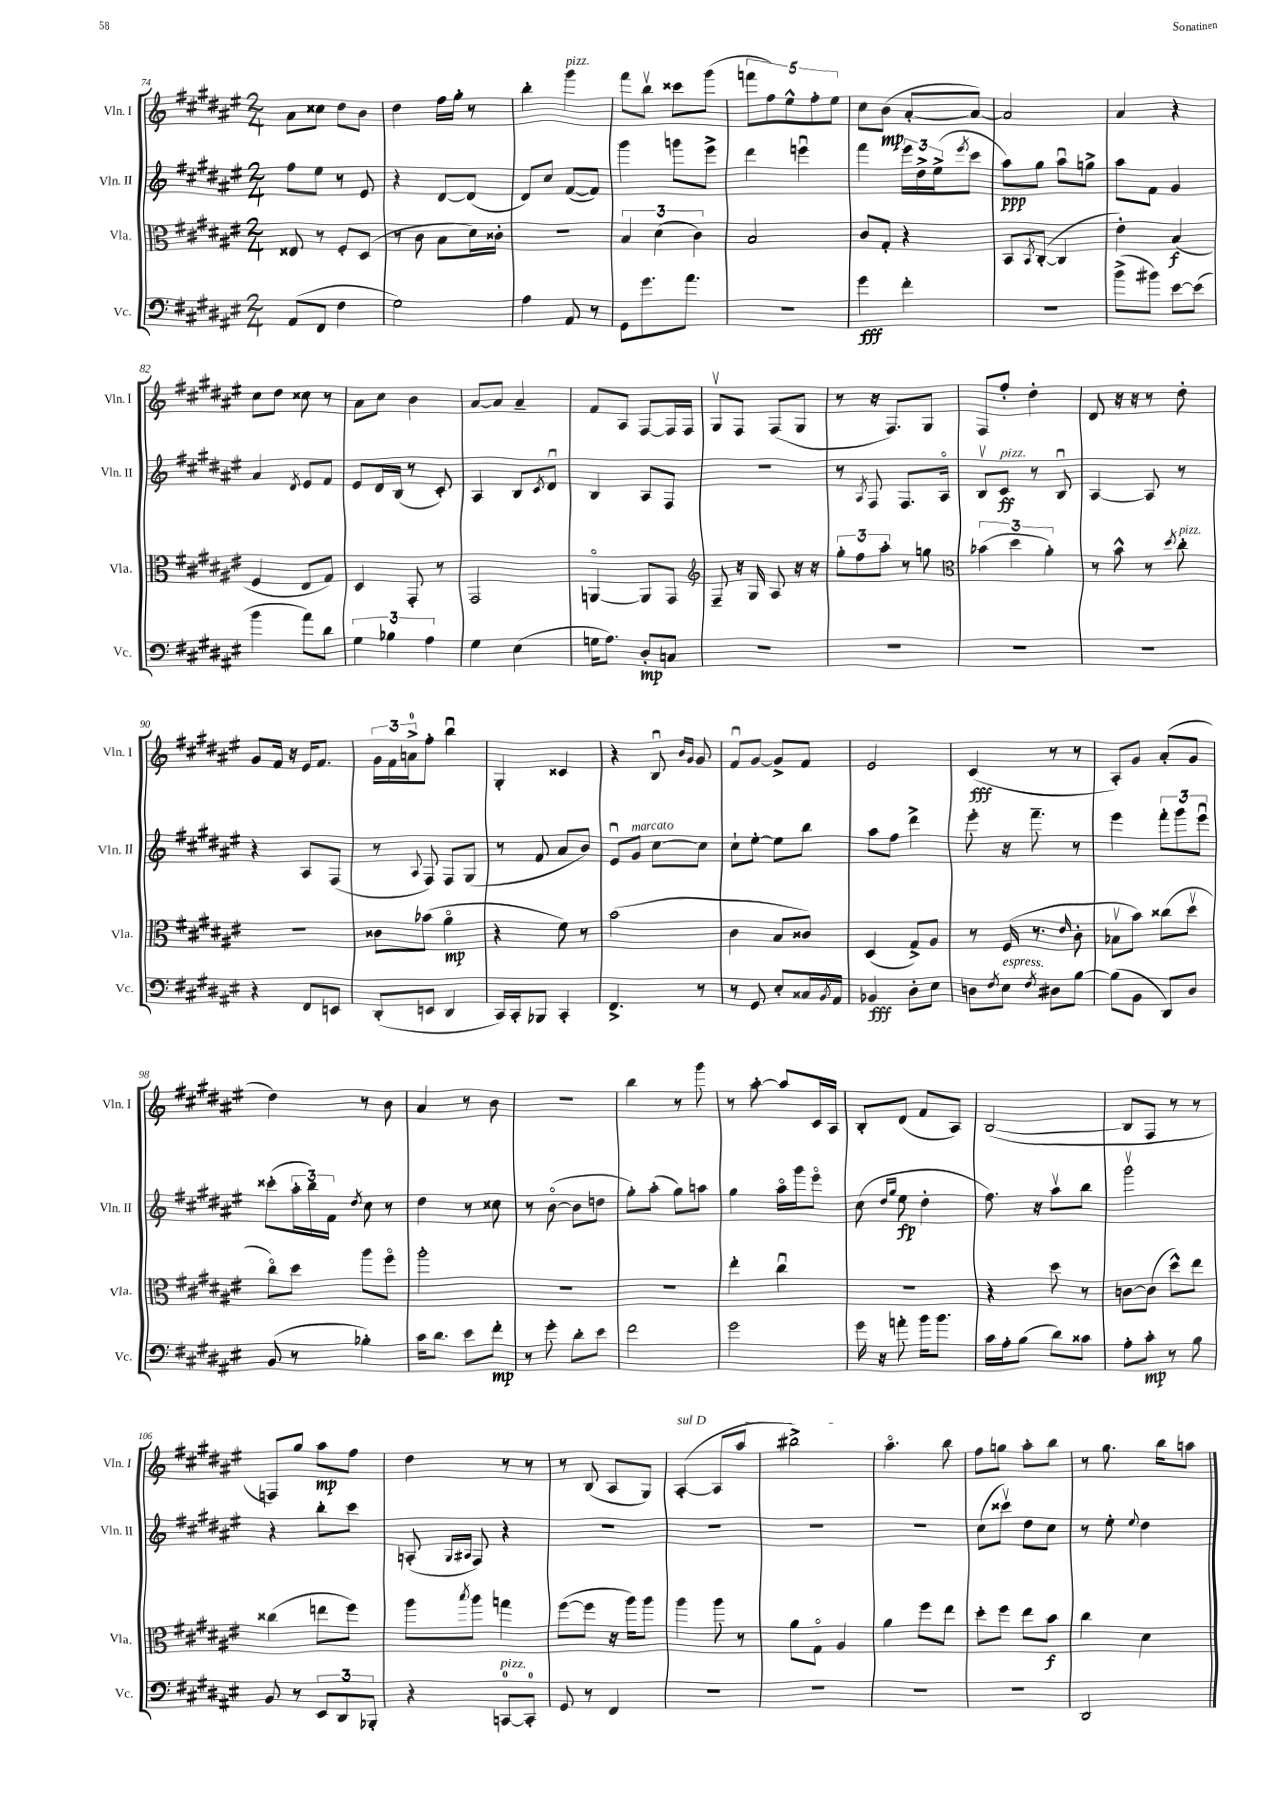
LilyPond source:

<<
\new StaffGroup <<
\new Staff = "s0" \with { instrumentName = "Vln. I" shortInstrumentName = "Vln. I" } {
    \clef treble \key fis \major \numericTimeSignature \time 2/4
    ais'8 cisis''8 dis''8 b'8 |
    dis''4 fis''16 gis''16-. r8 |
    b''4-. gis'''4^\markup { \italic "pizz." } |
    fis'''8 b''8\upbow cisis'''8 gis'''8( |
    \tuplet 5/4 { f'''8 fis''8) eis''8-^ fis''8-. eis''8 } |
    cis''8 b'8\mp( ais'8~-. ais'8~) |
    ais'2 |
    ais'4 r4 |
    cis''8 dis''8 cisis''8 r8 |
    ais'8 cis''8 b'4 |
    ais'8~ ais'8 ais'4-- |
    fis'8 ais8 fis8~ fis16 fis16 |
    gis8\upbow fis8 fis8( gis8 |
    r8 r16 fis8.) gis8 |
    fis8 fis''8-. dis''4-. |
    dis'8 r16 r16 r8 dis''8-. |
    gis'8 fis'16 r16 eis'16 fis'8. |
    \tuplet 3/2 { gis'16 fis'16 a'16-0-> } fis''8-. b''4\downbow |
    gis4-. cisis'4 |
    r4 b8\downbow \grace { b'16 gis'16 } gis'8 |
    fis'8\downbow gis'8~ gis'8-> fis'8 |
    eis'2 |
    cis'4\fff( r8 r8 |
    ais8-.) gis'8 ais'8-.( gis'8 |
    dis''4) r8 b'8 |
    ais'4 r8 b'8 |
    R2 |
    b''4 r8 gis'''8 |
    r8 ais''8~-. ais''8 cis'16 ais16 |
    b8-. dis'8( fis'8 ais8) |
    b2~( |
    b8 fis8 r8 r8 |
    f8) gis''8 ais''8\mp fis''8 |
    dis''4 r8 r8 |
    r8 b8( ais8 gis8) |
    \once \override TextSpanner.bound-details.left.text = \markup { \italic "sul D" } ais4~-.\startTextSpan( ais8 ais''8 |
    bis''2->\stopTextSpan) |
    ais''4.\flageolet b''8 |
    fis''8 g''8 ais''8-. b''8 |
    r8 gis''8. b''16 a''8 \bar "|." |
}
\new Staff = "s1" \with { instrumentName = "Vln. II" shortInstrumentName = "Vln. II" } {
    \clef treble \key fis \major \numericTimeSignature \time 2/4
    fis''8 eis''8 r8 eis'8 |
    r4 dis'8~ dis'8( |
    dis'8) cis''8 fis'8~( fis'8) |
    gis'''4 g'''8 eis'''8-> |
    dis'''4 e'''4\downbow |
    fis'''4 \tuplet 3/2 { eis'''16 dis''16-> eis''16->( } \acciaccatura { eis'''8 } cis'''8 |
    ais''8\ppp) gis''8 ais''8\downbow g''8-> |
    ais''8 fis'8 gis'4 |
    ais'4 \acciaccatura { dis'8 } eis'8 fis'8 |
    eis'8 dis'16 b16( r8 cis'8-.) |
    ais4 b8 \acciaccatura { cis'8 } dis'8\downbow |
    b4 ais8 fis8 |
    r2 |
    r8 \acciaccatura { ais8 } fis8 fis8. ais16\flageolet |
    b8\upbow cis'8\ff^\markup { \italic "pizz." } r8 b8\downbow |
    ais4~ ais8 r8 |
    r4 ais8 fis8( |
    r8 \appoggiatura { ais8 } fis8) fis8 gis8( |
    r8 fis'8 ais'8 b'8) |
    eis'8\downbow gis'8^\markup { \italic "marcato" } cis''8~ cis''8 |
    cis''8-! eis''8~-. eis''8 b''8 |
    ais''8 fis''8 dis'''4-> |
    eis'''8-. r16 fis'''8.-- r8 |
    eis'''4 \tuplet 3/2 { fis'''8-. gis'''8 eis'''8\downbow } |
    cisis'''8-.( \tuplet 3/2 { ais''16-. b''16) fis'16 } \acciaccatura { dis''8 } cis''8 r8 |
    dis''4 r8 cisis''8 |
    r8 b'8~\flageolet( b'8 d''8 |
    gis''8-.) ais''8-.( gis''8) a''8 |
    gis''4 ais''16\flageolet gis'''16 eis'''8\flageolet |
    cis''8( \grace { dis''16 gis''16 } eis''8\fp dis''4-. |
    fis''8.) r16 ais''8\upbow b''8 |
    gis'''2\upbow |
    r4 b''8-. cis'''8 |
    a8-.( \grace { gis16 ais16 } fis8) r4 |
    R2 |
    R2 |
    R2 |
    R2 |
    cis''8( cisis'''8\upbow) dis''8 cis''8 |
    r8 eis''8-. \appoggiatura { eis''8 } dis''4 \bar "|." |
}
\new Staff = "s2" \with { instrumentName = "Vla." shortInstrumentName = "Vla." } {
    \clef alto \key fis \major \numericTimeSignature \time 2/4
    eisis8 r8 fis8-. dis8( |
    r8 cis'8 b8 dis'16) cisis'16-. |
    R2 |
    \tuplet 3/2 { b4 dis'4( cis'4) } |
    b2 |
    cis'8 gis8-. r4 |
    b,8 \acciaccatura { b,8 } cis8~-.( cis4 |
    eis'4-.) b4\f( |
    fis4 eis8 gis8) |
    dis4 gis,8-. r8 |
    gis,2 |
    a,4~\flageolet a,8 gis,8 |
    \clef treble fis8-- r16 gis16 ais8 r16 r16 |
    \tuplet 3/2 { gis''8-. fis''8 ais''8-. } r8 g''8 |
    \clef alto \tuplet 3/2 { bes'4( dis''4 ais'4-.) } |
    r8 b'8-^ r8 \acciaccatura { dis''8 } cis''8-.^\markup { \italic "pizz." } |
    R2 |
    cisis'8 bes'8( ais'4\flageolet\mp |
    r4 fis'8) r8 |
    b'2( |
    cis'4 b8 cisis'8) |
    dis4( gis8->) ais8 |
    r8 fis16( r8. \grace { eis'16 } cis'8-. |
    bes8\upbow b'8) cisis''8( dis''8\upbow |
    cis''8\flageolet) dis''8 ais''8 fis''8\flageolet |
    ais''2-. |
    R2 |
    R2 |
    eis''4-. cis''4\downbow |
    R2 |
    r4 dis''8 r8 |
    c'8~ c'8( dis''8-^) eis''8 |
    cisis''4( e''8 fis''8) |
    ais''8 \acciaccatura { b''8 } ais''8 g''4 |
    fis''8~( fis''8 r16 ais''16) ais''8 |
    ais''4 ais''8 r8 |
    ais'8 gis8\flageolet ais4 |
    ais'4 fis''8 eis''8 |
    dis''8-. fis''8 eis''8 b'8\f |
    cis''4 dis'4 \bar "|." |
}
\new Staff = "s3" \with { instrumentName = "Vc." shortInstrumentName = "Vc." } {
    \clef bass \key fis \major \numericTimeSignature \time 2/4
    ais,8( fis,8 fis4 |
    gis2) |
    ais4 ais,8 r8 |
    gis,8 gis'8. ais'8. |
    R2 |
    gis'4\fff fis'4-. |
    r2 |
    b'8->( bis'8) eis'8~ eis'8( |
    b'4 ais'8) dis'8 |
    \tuplet 3/2 { gis4 bes4 ais4 } |
    gis4 eis4( |
    g16 ais8.) dis8-.\mp c8 |
    R2 |
    R2 |
    R2 |
    R2 |
    r4 fis,8 e,8 |
    dis,8-.( e,8 dis,4 |
    cis,16) cis,16-. bes,,8 cis,4-. |
    fis,4.-> r8 |
    r8 gis,8 eis8-. cisis16 \acciaccatura { b,8 } ais,16 |
    bes,4\fff dis8-. eis8 |
    d8 \acciaccatura { fis8 } eis8^\markup { \italic "espress." } \acciaccatura { fis8 } dis8 b8~ |
    b8( b,8 dis,8) dis8 |
    b,8( r8 bes4-.) |
    cis'16 dis'8. eis'8 fis'8-.\mp |
    r8 gis'8-. dis'8-. eis'8 |
    fis'2 |
    gis'2 |
    gis'16 r16 a'8-. b'16 b'8. |
    cis'16 ais16-. b8( dis'8) cisis'8 |
    ais8-. cis'8-.\mp r8 b8 |
    b,8 r8 \tuplet 3/2 { eis,8 dis,8 bes,,8-. } |
    r4 c,8-0~^\markup { \italic "pizz." } c,8-0-. |
    gis,8 r8 fis,4 |
    R2 |
    R2 |
    R2 |
    R2 |
    dis,2 \bar "|." |
}
>>
>>
\layout { \context { \Score currentBarNumber = #74 } }
